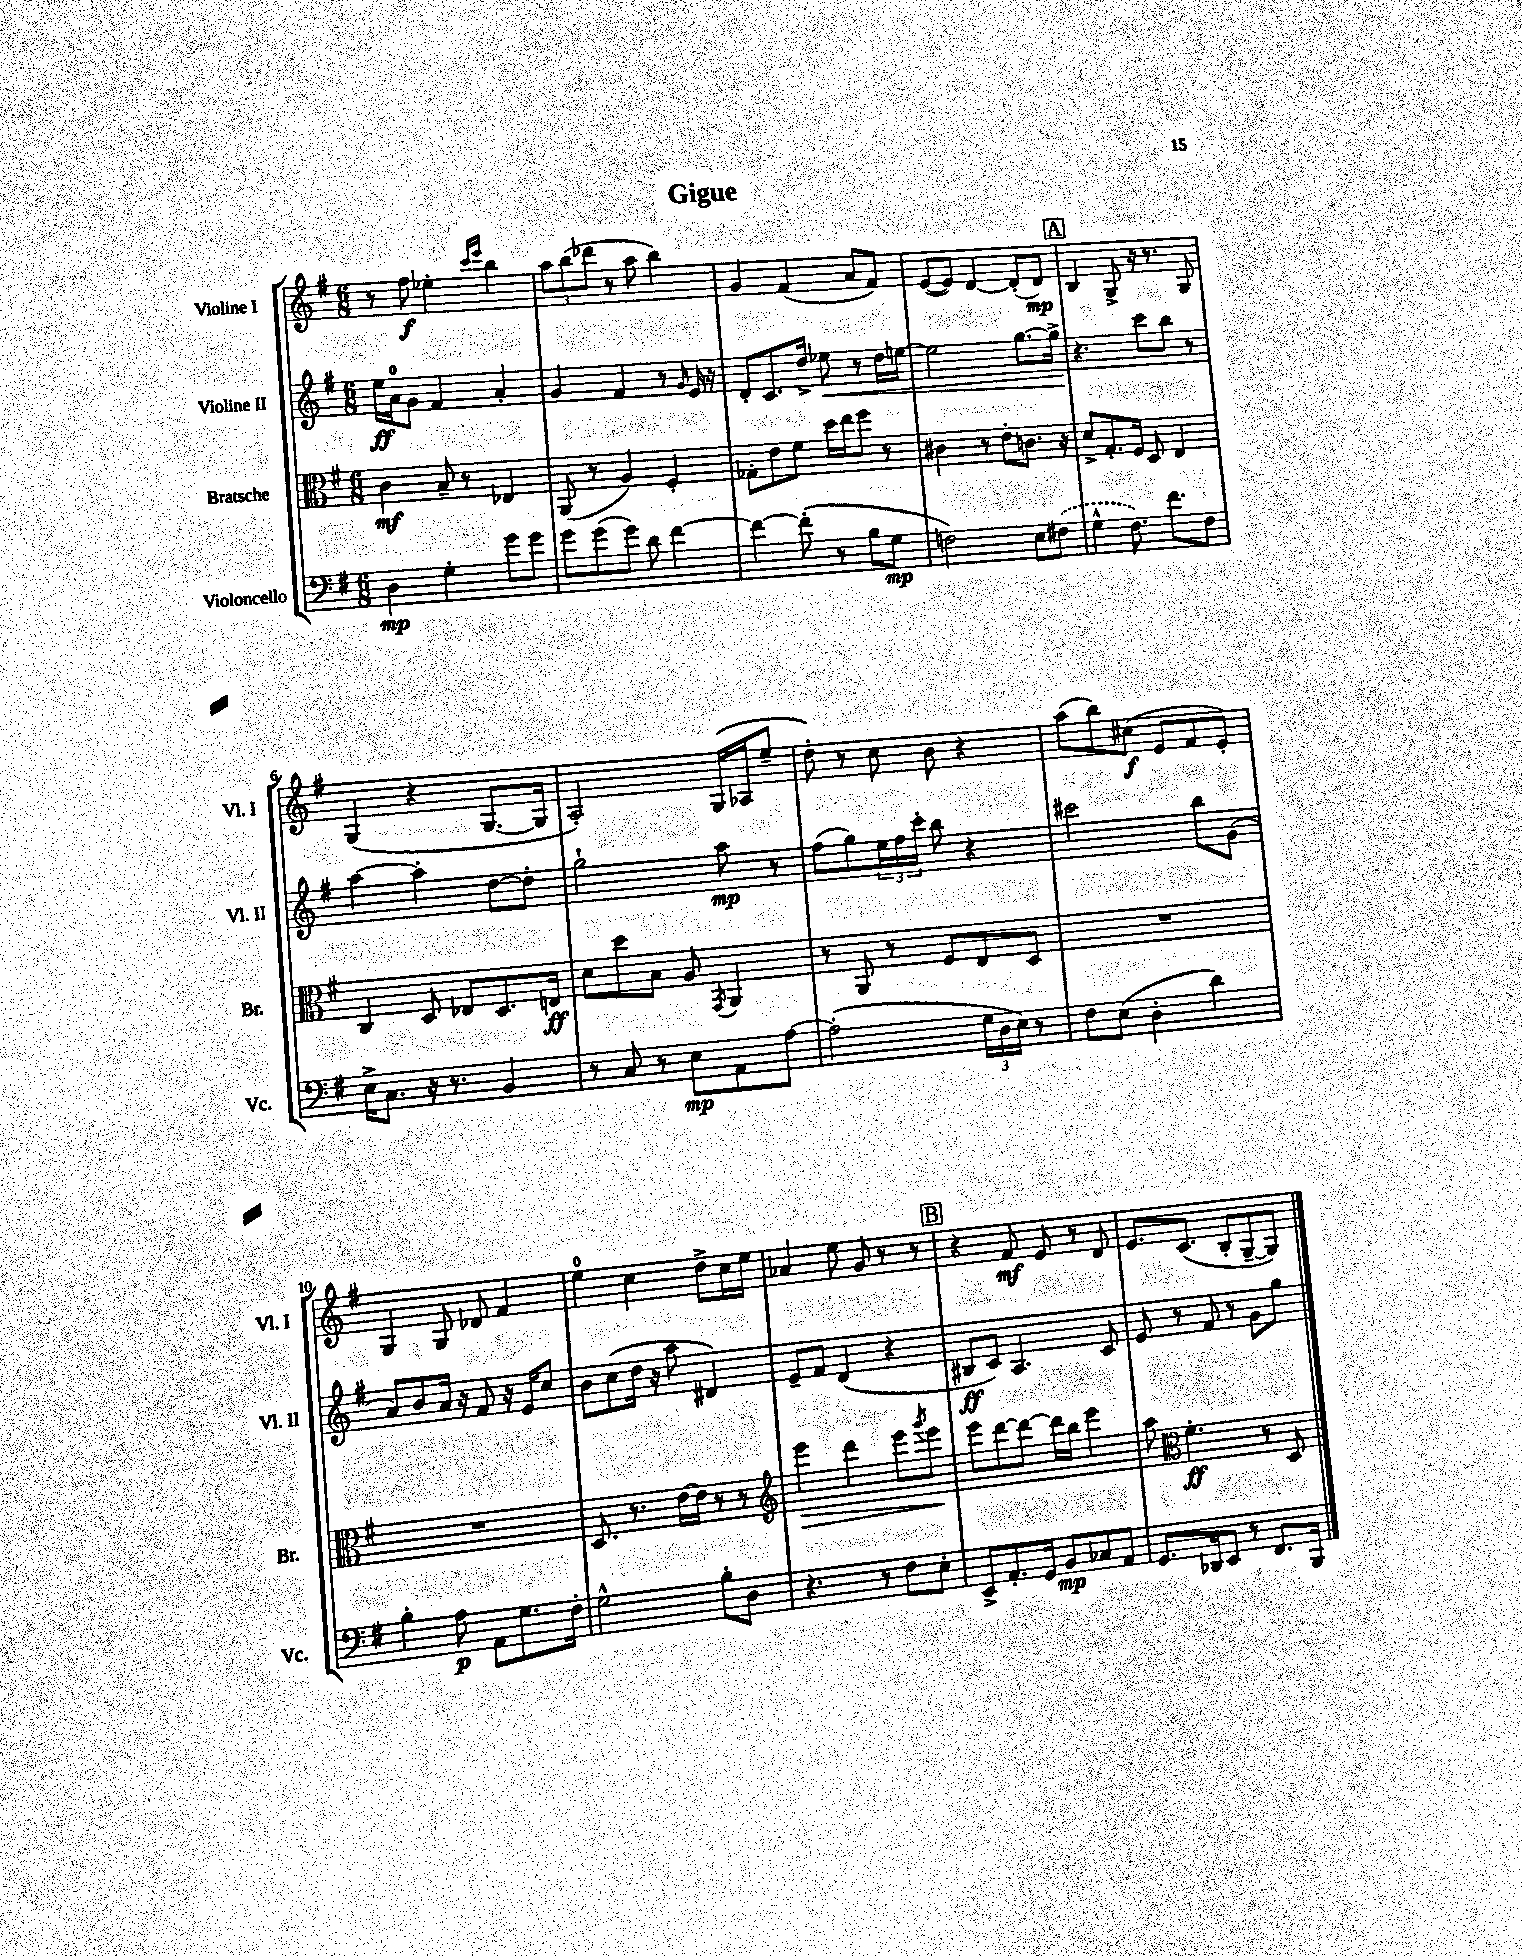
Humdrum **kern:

**kern	**kern	**kern	**kern
*staff4	*staff3	*staff2	*staff1
*clefF4	*clefC3	*clefG2	*clefG2
*k[f#]	*k[f#]	*k[f#]	*k[f#]
*M6/8	*M6/8	*M6/8	*M6/8
4D	4c	16ee	8r
.	.	16a	.
.	.	8g	8ff#
4G'	8B~	4f#	4ee-'
.	8r	.	.
.	.	.	16qqccc
.	.	.	16qqeee
8g	4E-	4a'	4bb
8g	.	.	.
=	=	=	=
8g	(8AA	4g	12aa
.	.	.	(12bb
(8g	8r	.	.
.	.	.	12ddd-
8g)	4A)	4f#	8r
8d	.	.	8aa
[4f#	4F#'	8r	4bb)
.	.	16qqg	.
.	.	16e	.
.	.	16r	.
=	=	=	=
4f#_	8G-'	8d'	4g
.	8e	8.c	.
(8f#']	8f#	.	(4f#
.	.	16dd^	.
8r	16dd	8ee-	.
.	16ee	.	.
8B	8ff#	8r	8a
8G	8r	16dd	8f#)
.	.	[16ee	.
=	=	=	=
2F)	4c#	2ee]	([8e
.	.	.	8e])
.	8r	.	[4d
.	8e'	.	.
8E	8.c	[8.gg	(8d']
(8F#	.	.	8d)
.	16r	16gg^]	.
=	=	=	=
4G^^	8d^	4.r	4B
.	8.G'	.	.
8.F#)	.	.	8G^
.	16F#	.	.
.	8D	8ccc	16r
8.f#	.	.	8.r
.	4E	8bb	.
8F#	.	8r	8G
=	=	=	=
16E^	4C	[4aa	(4G
8.C	.	.	.
16r	8D	4aa']	4r
8.r	.	.	.
.	8E-	.	.
4BB	8.D	[8dd	[8.G
.	.	8dd']	.
.	16E	.	16G]
=	=	=	=
8r	8d	2gg`	2A')
8C	8dd	.	.
8r	8B	.	.
8E	8A	.	.
.	8qGG	.	.
8AA	4AA	8aa	(16G
.	.	.	16A-
[8A	.	8r	8ee~
=	=	=	=
(2A']	8r	(8ff#	8dd')
.	8AA	8gg)	8r
.	8r	24ee	8cc
.	.	24ff#	.
.	.	24ccc'	.
.	8F#	8bb	8b
24G	8E	4r	4r
24D	.	.	.
24E)	.	.	.
8r	8D	.	.
=	=	=	=
8F#	2.r	2ccc#	(8aa
(8E	.	.	8bb)
4D'	.	.	(8cc#
.	.	.	8e
4d)	.	8bb	8f#
.	.	(8g	8e')
=	=	=	=
4B'	2.r	8a)	4G
.	.	8b	.
8A	.	16a	8G
.	.	16r	.
8AA	.	8f#	8d-
8.G	.	16r	4f#
.	.	16e	.
.	.	8cc	.
16F#'	.	.	.
=	=	=	=
2G^^	8.D	8b	4ee
.	.	(8cc	.
.	8.r	.	.
.	.	16dd	4cc
.	.	16r	.
.	[16e	8aa	.
.	16e]	.	.
8B'	8r	4d#)	8dd^
8D	8r	.	16cc
.	.	.	16ee
=	=	=	=
*	*clefG2	*	*
4.r	4eee	8e~	4a-
.	.	8f#	.
.	4ddd	(4d	8ee
8r	.	.	8g
8F#	8eee	4r	8r
.	8qggg	.	.
8E'	8eee	.	8r
=	=	=	=
8EE^	8eee	8B#	4r
8.AA'	[8ddd	8c)	.
.	8ddd_	4.A	8f#
16GG	.	.	.
8BB	16ddd]	.	8e
.	16bb	.	.
8C-	4eee	.	8r
8AA	.	8c	8d
=	=	=	=
8.GG	8aa	8e	8.e
*	*clefC3	*	*
.	4.f#'	8r	.
16DD-	.	.	(8.c
8EE	.	8f#	.
8r	.	8r	8B'
8.FF#	8r	8g	[8G~
.	8D	8gg	8G])
16BBB	.	.	.
==	==	==	==
*-	*-	*-	*-
